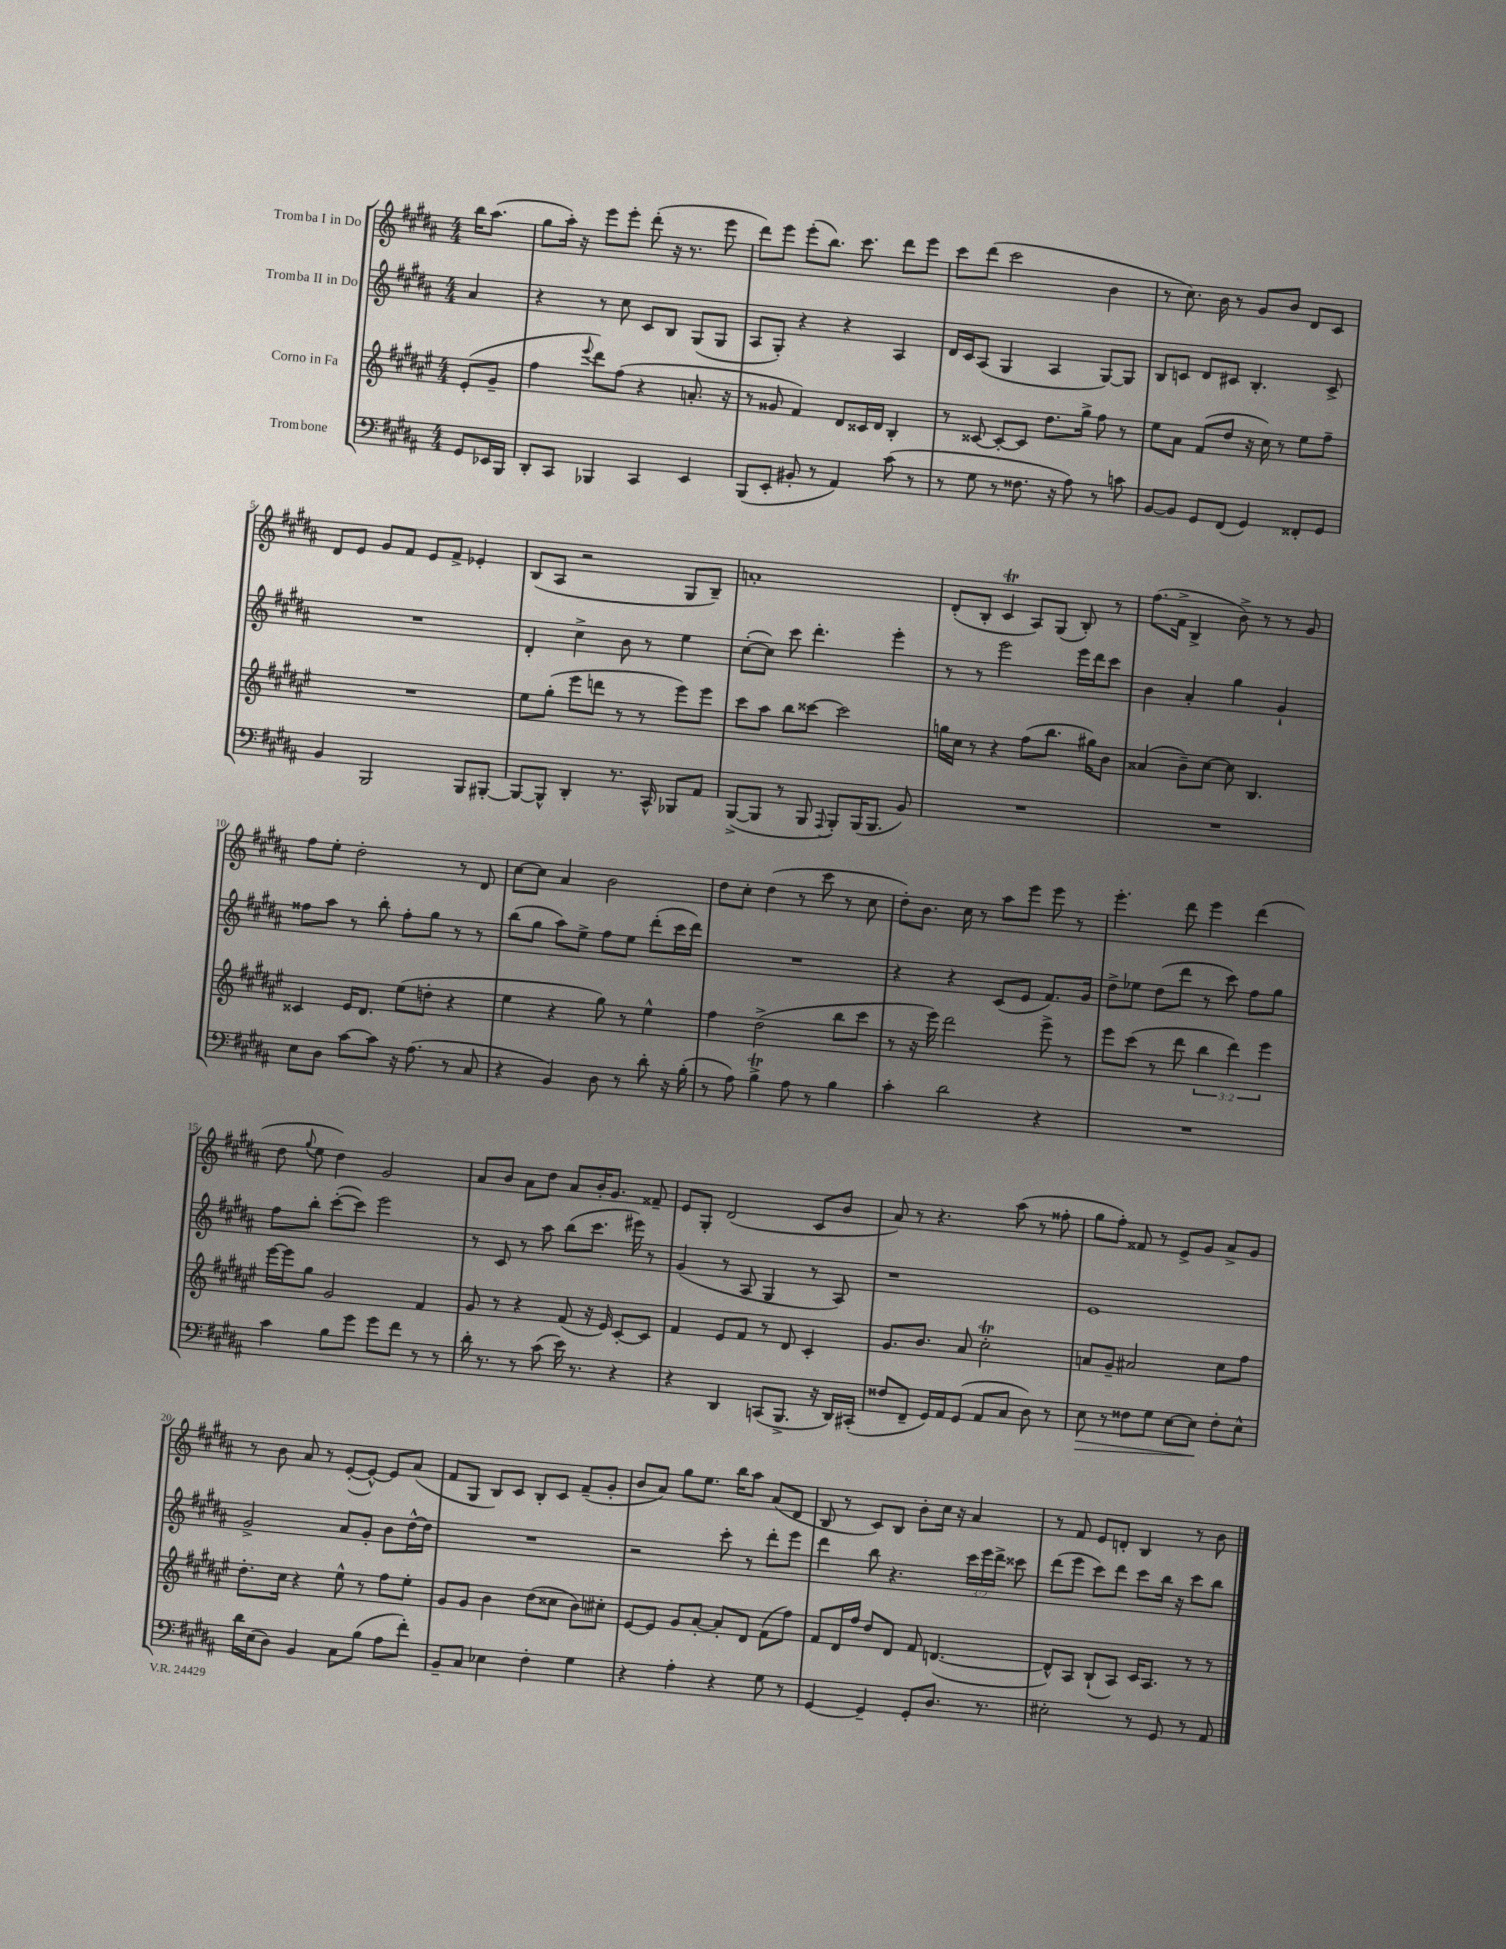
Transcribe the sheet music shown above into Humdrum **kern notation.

**kern	**dynam	**kern	**kern	**kern
*part4	*part4	*part3	*part2	*part1
*staff4	*staff4	*staff3	*staff2	*staff1
*I"Trombone	*	*I"Corno in Fa	*I"Tromba II in Do	*I"Tromba I in Do
*clefF4	*	*clefG2	*clefG2	*clefG2
*k[f#c#g#d#a#]	*	*k[f#c#g#d#a#e#]	*k[f#c#g#d#a#]	*k[f#c#g#d#a#]
*M4/4	*	*M4/4	*M4/4	*M4/4
=	=	=	=	=
8GG#/L	.	(8e#'/L	4a#/	16bb\KL
.	.	.	.	(8.aa#\J
16EE-X/L	.	8g#~/J	.	.
16BBB/JJ	.	.	.	.
=1	=1	=1	=1	=1
8DD#'/L	.	4ff#\	4r	8gg#\L
8CC#/J	.	.	.	16aa#'\Jk)
.	.	.	.	16r
.	.	8qqeee#/	.	.
4BBB-X/	.	8ddd#\L)	8r	8eee\L
.	.	(8ff#\J	8cc#\	8eee'\J
4CC#/	.	4r	8c#/L	(8ddd#'\
.	.	.	8B/J	16r
.	.	.	.	8.r
4EE/	.	8.an'/	(8G#/L	.
.	.	.	8G#/J	8eee\
.	.	16r	.	.
=2	=2	=2	=2	=2
(8BBB/L	.	8r	8A#/L	8ddd#\L)
8EE'/J	.	8g##X/	8G#'/J)	8eee\J
8BB#X'/	.	4f#/)	4r	(8eee'\L
8r	.	.	.	8.bb\J)
4AA#/)	.	8d#/L	4r	.
.	.	.	.	8.ccc#\
.	.	16c##X/L	.	.
.	.	16d#/JJ	.	.
(8c#\	.	4B'/	4A#/	8ddd#\L
8r	.	.	.	8eee\J
=3	=3	=3	=3	=3
8r	.	8r	16d#/LL	8ccc#\L
.	.	.	16c#/J	.
8G#\	.	[8c##X/	(8A#/J	(8ddd#\J
8r	.	8c##'/L_	4G#/	2ccc#\
8.F##X\	.	8c##/J]	.	.
.	.	8.dd#\L	4A#/	.
16r	.	.	.	.
8A#\)	.	.	.	.
.	.	16gg#^\Jk	.	.
8r	.	8ff#\	[8G#/L)	4b\
8cn\	.	8r	8G#/J]	.
=4	=4	=4	=4	=4
[8BB/L	.	8ee#\L	8B/L	8r
8BB/J]	.	8a#\J	8cn/J	8.cc#\)
8GG#/L	.	(8f#/L	8d#/L	.
.	.	.	.	16b\
(8FF#/J	.	8dd#/J	8c#X/J	8r
4GG#/)	.	16r	4.B'/	8g#/L
.	.	16cc#\)	.	.
.	.	8r	.	8b/J
8FF##X'/L	.	8ee#\L	.	8d#/L
8GG#/J	.	8ff#~\J	8c#^/	8c#/J
!!LO:LB:g=z
=5	=5	=5	=5	=5
4BB/	.	1r	1r	8d#/L
.	.	.	.	8e/J
2BBB/	.	.	.	8g#/L
.	.	.	.	8f#/J
.	.	.	.	8e/L
.	.	.	.	8f#^/J
8BBB/L	.	.	.	4e-X'/
[8BBB#X'/J	.	.	.	.
=6	=6	=6	=6	=6
8BBB#/L_	.	8ee#\L	4d#'/	(8B/L
8BBB#^^/J]	.	(8gg#'\J	.	8A#/J
4DD#'/	.	8eee#\L	4cc#^\	2r
.	.	8dddn\J	.	.
8.r	.	8r	8b\	.
.	.	8r	8r	.
16CC#^^/	.	.	.	.
8BBB-X/L	.	8eee#\L)	4ee\	8G#/L
8AA#/J	.	8eee#\J	.	8B~/J)
=7	=7	=7	=7	=7
([8BBB^/L	.	8ccc#\L	([8cc#'\L	1an'
8BBB/J]	.	8aa#\J	8cc#\J])	.
8r	.	8bb\L	8ccc#\	.
8BBB/	.	[8ccc##X\J	4.ddd#'\	.
8qqAAA#/	.	.	.	.
8BBB'/L)	.	2ccc##\]	.	.
(16BBB/K	.	.	.	.
8.BBB/J	.	.	.	.
.	.	.	4eee'\	.
8BB/)	.	.	.	.
=8	=8	=8	=8	=8
1r	.	16ggn\LL	8r	(8d#'/L
.	.	16cc#\JJ	.	.
.	.	8r	8r	8B'/J
.	.	4r	2eee\	4c#T/
.	.	(8ff#\L	.	8A#/L)
.	.	8.bb\J	.	(8G#/J
.	.	.	16eee\LL	8B'/)
.	.	16gg#X\KL)	16ddd#\J	.
.	.	8b\J	8ccc#\J	8r
=9	=9	=9	=9	=9
1r	.	(4a##X/	4b\	(8.ff#\L
.	.	.	.	16f#^\Jk
.	.	8b~\L)	4a#'/	4B^/
.	.	[8cc#\J	.	.
.	.	8cc#\]	4gg#\	8b^\)
.	.	4.B/	.	8r
.	.	.	4g#`/	8r
.	.	.	.	8g#/
!!LO:LB:g=z
=10	=10	=10	=10	=10
8E\L	.	4c##X/	8ff##X\L	8ff#\L
8D#\J	.	.	8aa#\J	8ee'\J
[8c#\L	.	16e#/KL	8r	2dd#'\
.	.	8.d#/J	.	.
8c#\J]	.	.	8bb'\	.
16r	.	(8ee#\L	8ff##'\L	.
(8.A#\	.	.	.	.
.	.	8ddn'\J	8gg#\J	.
8r	.	4r	8r	8r
8C#/	.	.	8r	8d#/
=11	=11	=11	=11	=11
4r	.	4ee#\	(8bb\L	[8cc#\L
.	.	.	8gg#\J	8cc#\J]
4BB/)	.	4r	8aa#\L)	4a#/
.	.	.	8ee^\J	.
8D#\	.	8gg#\)	8ff#\L	2b\
8r	.	8r	8ee\J	.
8d#'\	.	4ee#^^\	(8ddd#'\L	.
16r	.	.	16ccc#\L	.
(16B'\	.	.	16ddd#\JJ)	.
=12	=12	=12	=12	=12
8r	.	4ff#\	1r	8dd#\L
8A#\)	.	.	.	8cc#'\J
4BT^\	.	(2dd#^\	.	(4dd#\
8A#\	.	.	.	8r
8r	.	.	.	8ccc#\
4B\	.	8bb\L	.	8r
.	.	8ccc#\J	.	8cc#\
=13	=13	=13	=13	=13
4c#'\	.	8r	4r	8dd#'\L)
.	.	16r	.	8.b\J
.	.	16eee#\)	.	.
2d#\	.	2ddd#\	4r	.
.	.	.	.	16cc#\
.	.	.	.	8r
.	.	.	(8c#/L	8aa#\L
.	.	.	8e/J	8eee\J
4r	.	8eee#^\	8.f#/L)	8eee\
.	.	8r	.	8r
.	.	.	16g#/Jk	.
=14	=14	=14	=14	=14
1r	.	8eee#\L	8dd#^\L	4.eee'\
.	.	(8ccc#\J	8ee-X\J	.
.	.	8r	(8dd#\L	.
.	.	8ddd#\	8ddd#\J	8ddd#\
.	.	6bb\	8r	4eee\
.	.	.	8ccc#\)	.
.	.	6ddd#\)	.	.
.	.	.	8ff#\L	(4ddd#\
.	.	6eee#\	.	.
.	.	.	8gg#\J	.
!!LO:LB:g=z
=15	=15	=15	=15	=15
4c#\	.	[16eee#\LL	8ff#\L	8dd#\
.	.	16eee#\J]	.	.
.	.	.	.	8qqgg#/
.	.	8gg#\J	8bb'\J	8ee\
8B\L	.	2g#/	([8ccc#'\L	4dd#\)
8g#\J	.	.	8ccc#\J])	.
8g#\L	.	.	2eee\	2g#/
8f#\J	.	.	.	.
8r	.	4f#/	.	.
8r	.	.	.	.
=16	=16	=16	=16	=16
16d#'\	.	8g#/	8r	8a#/L
8.r	.	.	.	.
.	.	8r	8c#/	8b/J
8r	.	4r	8r	8a#\L
(8c#\	.	.	8aa#\	8dd#\J
16e\)	.	(8f#/	(8bb\L	8a#/L
8.r	.	.	.	.
.	.	16r	8.ccc#\J	16b'/K
.	.	16e#/)	.	8.g#/J
4r	.	[8c#'/L	.	.
.	.	.	16eee#X\)	.
.	.	8c#/J]	8r	8f##X~/
=17	=17	=17	=17	=17
4r	.	4f#/	(4g#/	8e/L
.	.	.	.	8G#'/J
4DD#/	.	8e#/L	8r	(2d#/
.	.	8f#/J	8A#/	.
(8CCn/L	.	8r	4G#/	.
8.BBB^/J	.	8d#/	.	.
.	.	4c#'/	8r	8c#/L
16r	.	.	.	.
16DD#/LL)	.	.	8A#/)	8b/J
(16CC#X'/JJ	.	.	.	.
=18	=18	=18	=18	=18
8F##X/L	.	8.g#/L	1r	8a#/)
8FF#~/J	.	.	.	8r
.	.	8.b/J	.	.
16GG#/LL)	.	.	.	4.r
16AA#/J	.	.	.	.
(8GG#/J	.	8a#/	.	.
8AA#/L	.	2cc#T'\	.	.
8C#/J	.	.	.	(8aa#\
8D#\)	.	.	.	8r
8r	.	.	.	8ff##X'\
=19	=19	=19	=19	=19
!	!LO:HP:b	!	!	!
8E\	>	8an/L	1e	8gg#\L
8r	.	8g#~/J	.	8ff#'\J)
8F##X\L	.	2a#X/	.	8f##X/
8G#\J	.	.	.	8r
[8E\L	.	.	.	8e^/L
8E\J]	.	.	.	8g#/J
8F##'\L	]	8cc#\L	.	8a#^/L
8E^^\J	.	8ff#\J	.	8g#/J
!!LO:LB:g=z
=20	=20	=20	=20	=20
16d#\LL	.	8.dd#'\L	2g#^/	8r
(16E\J	.	.	.	.
8D#\J)	.	.	.	8b\
.	.	16cc#\Jk	.	.
4BB/	.	4r	.	8a#/
.	.	.	.	8r
8C#\L	.	8ee#^^\	8a#/L	([8e'/L
(8B\J	.	8r	8g#'/J	8e^^/J_)
8A#\L	.	8ff#\L	8b\L	8e/L]
8f#'\J)	.	8ee#'\J	[16dd#^^\L	(8a#/J
.	.	.	16dd#\JJ]	.
=21	=21	=21	=21	=21
8BB~/L	.	8g#/L	1r	8f#/L
8C#/J	.	8g#/J	.	8G#/J
4E-X\	.	4b\	.	8B/L)
.	.	.	.	8c#/J
4F#'\	.	(8dd#\L	.	8B'/L
.	.	8cc##X\J	.	8c#/J
4G#\	.	8b\L)	.	(8f#~/L
.	.	8cc#X'\J	.	8g#'/J
=22	=22	=22	=22	=22
4r	.	[8e#/L	2r	8b/L
.	.	8e#/J]	.	8a#/J)
4A#'\	.	8g#/L	.	8gg#\L
.	.	[8a#'/J	.	8.ee\J
4r	.	8a#'/L]	8ccc#'\	.
.	.	.	.	16bb\KL
.	.	8d#/J	8r	8aa#\J
8G#\	.	(8f#\L	8ddd#'\L	(8a#/L
8r	.	8ff#\J)	8eee\J	8d#/J
=23	=23	=23	=23	=23
[4GG#/	.	8f#/L	4ddd#\	8B/
.	.	16d#/L	.	8r
.	.	16ff#/JJ	.	.
4GG#~/]	.	8dd#/L	8bb\	8c#/L)
.	.	8d#/J	4.r	8B/J
8GG#'/L	.	8f#/	.	8b'\L
8.D#/J	.	([4.dn/	.	16cc#\Jk
.	.	.	.	16r
.	.	.	24ccc#\LL	4a#/
.	.	.	24eee\	.
8.r	.	.	.	.
.	.	.	24ddd#^\JJ	.
.	.	.	8ccc##X\	.
=24	=24	=24	=24	=24
2E#X'\	.	8d^^/L])	(8ddd#\L	8r
.	.	8A#/J	8eee\J	8f#/
.	.	(8B`/L	8ccc#\L)	8e/L
.	.	8A#/J)	8ddd#\J	8dn'/J
8r	.	16c#/KL	8ccc#\L	4B/
.	.	8.A#/J	.	.
8GG#/	.	.	16bb\Jk	.
.	.	.	16r	.
8r	.	8r	8ccc#\L	8r
8AA#/	.	8r	8bb\J	8b\
==	==	==	==	==
*-	*-	*-	*-	*-
